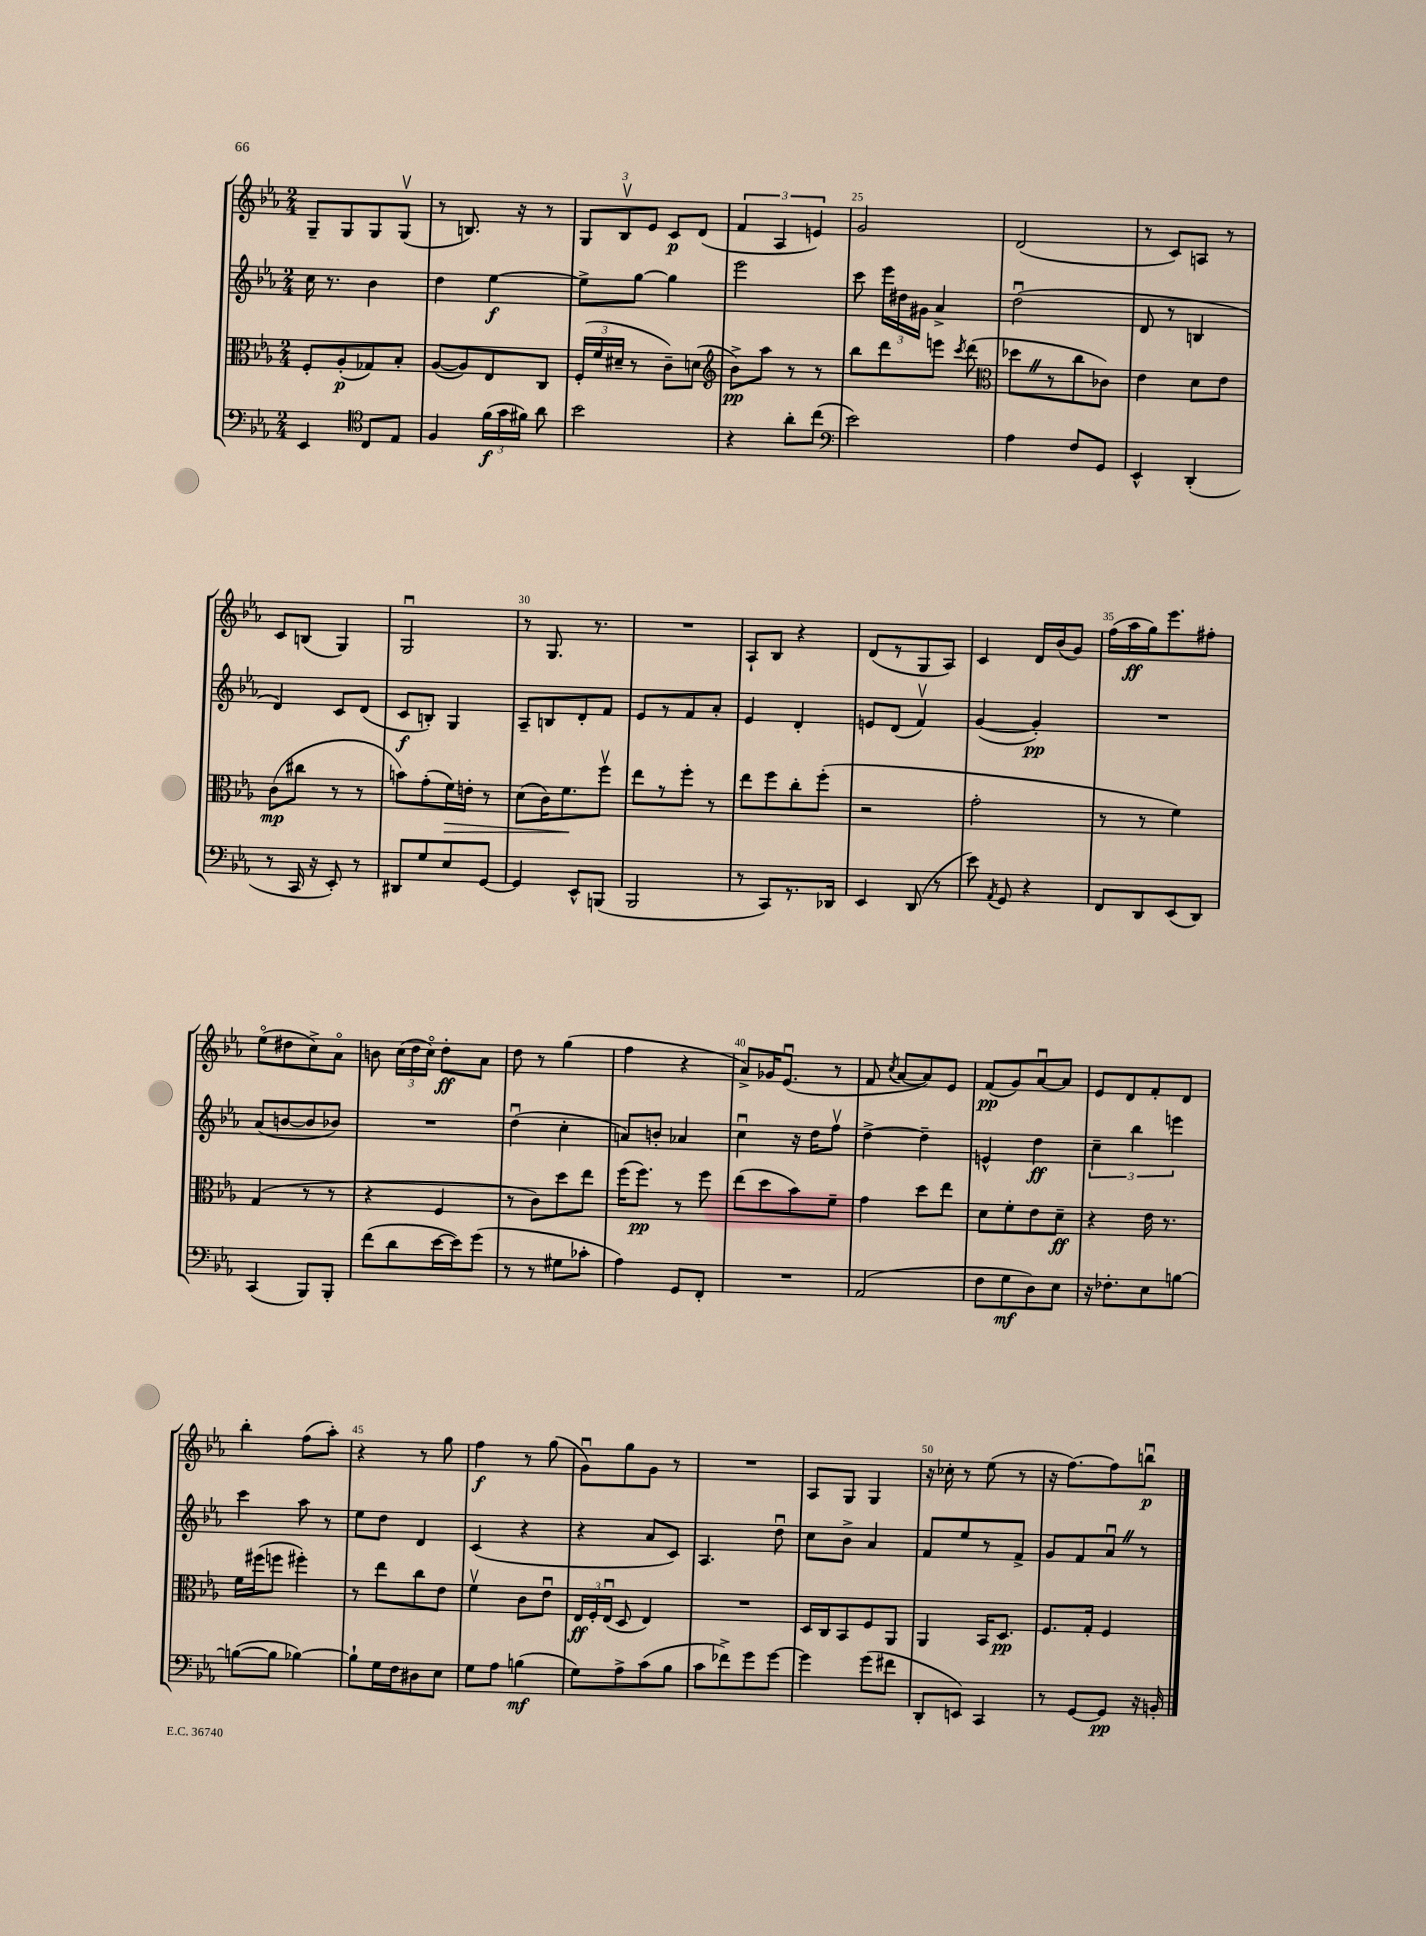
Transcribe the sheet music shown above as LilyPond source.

<<
\new StaffGroup <<
\new Staff = "s0" {
    \clef treble \key ees \major \numericTimeSignature \time 2/4
    \autoBeamOff g8[-- g8 g8 g8]\upbow( |
    r8 b8.) r16 r8 |
    \tuplet 3/2 { g8[ bes8\upbow ees'8] } c'8[\p d'8]( |
    \tuplet 3/2 { f'4 aes4 e'4) } |
    g'2 |
    d'2( |
    r8 c'8[) a8] r8 |
    c'8[ b8]( g4) |
    g2\downbow |
    r8 g8. r8. |
    R2 |
    aes8[-! bes8] r4 |
    d'8[( r8 g8 aes8]) |
    c'4 d'16[ bes'16( g'8]) |
    f''16[( aes''16\ff g''16) ees'''8. fis''8]-. |
    ees''8[\flageolet( dis''8 c''8->) aes'8]\flageolet |
    b'8 \tuplet 3/2 { c''16[( d''16 c''16]\flageolet) } d''8[-.\ff aes'8] |
    d''8 r8 g''4( |
    f''4 r4 |
    aes'8[->) ges'16 ees'8.]\downbow( r8 |
    f'8 \acciaccatura { c''8 } aes'8[~ aes'8) ees'8] |
    f'8[\pp( g'8) aes'8~\downbow aes'8] |
    ees'8[ d'8 f'8-. d'8] |
    bes''4-. f''8[( aes''8]-.) |
    r4 r8 g''8 |
    f''4\f r8 g''8( |
    g'8[\downbow) g''8 g'8] r8 |
    R2 |
    aes8[ g8] g4 |
    r16 ces''16-. r8 ees''8( r8 |
    r16 f''8.[~) f''8 b''8]\downbow\p \bar "|." |
}
\new Staff = "s1" {
    \clef treble \key ees \major \numericTimeSignature \time 2/4
    \autoBeamOff c''16 r8. bes'4 |
    d''4 ees''4~\f |
    ees''8[-> g''8]~ g''4 |
    ees'''2 |
    c'''8 \tuplet 3/2 { ees'''16[ dis''16 gis'16] } aes'4-> |
    d''2\downbow( |
    d'8 r8 b4 |
    d'4) c'8[ d'8]( |
    c'8[\f b8]-.) g4 |
    aes8[-- b8 d'8-. f'8] |
    ees'8[ r8 f'8 aes'8]-. |
    ees'4 d'4-. |
    e'8[ d'8]( f'4\upbow) |
    g'4~( g'4-.\pp) |
    R2 |
    aes'8[( b'8~ b'8 bes'8]) |
    R2 |
    d''4\downbow( c''4-. |
    a'8[) b'8]-. aes'4 |
    c''4\downbow r16 d''16[ f''8]\upbow |
    d''4~-> d''4-- |
    e'4-^ d''4\ff |
    \tuplet 3/2 { c''4-- bes''4 e'''4 } |
    c'''4 aes''8 r8 |
    ees''8[ d''8] d'4 |
    c'4( r4 |
    r4 aes'8[ c'8]) |
    aes4. d''8\downbow |
    c''8[ bes'8]-> aes'4 |
    f'8[ ees''8 r8 f'8]-> |
    g'8[ f'8 aes'8]\downbow \once \override BreathingSign.text = \markup { \musicglyph "scripts.caesura.straight" } \breathe r8 \bar "|." |
}
\new Staff = "s2" {
    \clef alto \key ees \major \numericTimeSignature \time 2/4
    \autoBeamOff f8[-. aes8-.\p( ges8) bes8]-. |
    aes8[~( aes8) ees8 c8] |
    \tuplet 3/2 { f16[-.( f'16 dis'16]-- } r8 c'8[--) d'8]( |
    \clef treble bes'8[->\pp) aes''8] r8 r8 |
    bes''8[ d'''8 e'''8] \acciaccatura { c'''8 } d'''8( |
    \clef alto des''8[ \once \override BreathingSign.text = \markup { \musicglyph "scripts.caesura.straight" } \breathe r8 c''8 ces'8]) |
    ees'4 d'8[ ees'8] |
    c'8[\mp( cis''8] r8 r8 |
    b'8[) g'8-.( f'16\>) e'16]-. r8 |
    d'8[( c'16) f'8.\! f''8]\upbow |
    ees''8[ r8 f''8]-. r8 |
    ees''8[ f''8 c''8-. f''8]-.( |
    r2 |
    g'2-. |
    r8 r8 f'4) |
    g4( r8 r8 |
    r4 f4 |
    r8 c'8[) d''8 ees''8] |
    f''16[( f''8.]\pp) r8 f''8 |
    ees''8[( d''8 bes'8) f'8]-- |
    g'4 d''8[ ees''8] |
    d'8[ f'8-. ees'8 d'8]--\ff |
    r4 ees'16 r8. |
    f'16[ fis''16( f''8] fis''4-.) |
    r8 ees''8[ c''8 ees'8] |
    f'4\upbow c'8[ ees'8]\downbow |
    \tuplet 3/2 { ees16[\ff f16-. ees16]\downbow( } d8 ees4) |
    R2 |
    d16[ c16 bes,8 f8 aes,8] |
    aes,4 bes,16[ d8.]\pp |
    f8.[ g16]-. f4 \bar "|." |
}
\new Staff = "s3" {
    \clef bass \key ees \major \numericTimeSignature \time 2/4
    \autoBeamOff ees,4 \clef tenor c8[ ees8] |
    f4 \tuplet 3/2 { f'16[\f( g'16 fis'16]) } aes'8 |
    bes'2 |
    r4 aes'8[-. c''8]( |
    \clef bass ees'2) |
    aes4 f8[ g,8] |
    ees,4-^ d,4-.( |
    r8 c,16 r16 ees,8-.) r8 |
    dis,8[ g8 ees8 g,8]~ |
    g,4 ees,8[-^ b,,8]( |
    bes,,2 |
    r8 c,8[) r8. des,16] |
    ees,4 d,8( r8 |
    ees'8) \acciaccatura { aes,8 } g,8 r4 |
    f,8[ d,8 ees,8( d,8]) |
    c,4( bes,,8[) bes,,8]-. |
    f'8[( d'8 ees'16~ ees'16) g'8]( |
    r8 r8 gis8[ ces'8]-. |
    aes4) g,8[ f,8]-. |
    R2 |
    aes,2( |
    f8[ g8\mf d8) ees8] |
    r16 fes8.[-. ees8 b8]~ |
    b8[~( b8] bes4~) |
    bes8[-! g16 f16 dis8 ees8] |
    g8[ aes8] b4\mf( |
    g8[) aes8-> c'8( bes8] |
    c'8[ fes'8->) g'8 g'8]~ |
    g'4 g'8[( fis'8] |
    d,8[-. e,8]) c,4 |
    r8 g,8[~ g,8]\pp r16 b,16-. \bar "|." |
}
>>
>>
\layout { \context { \Score currentBarNumber = #21 \override BarNumber.break-visibility = ##(#f #t #t) barNumberVisibility = #(every-nth-bar-number-visible 5) } }
